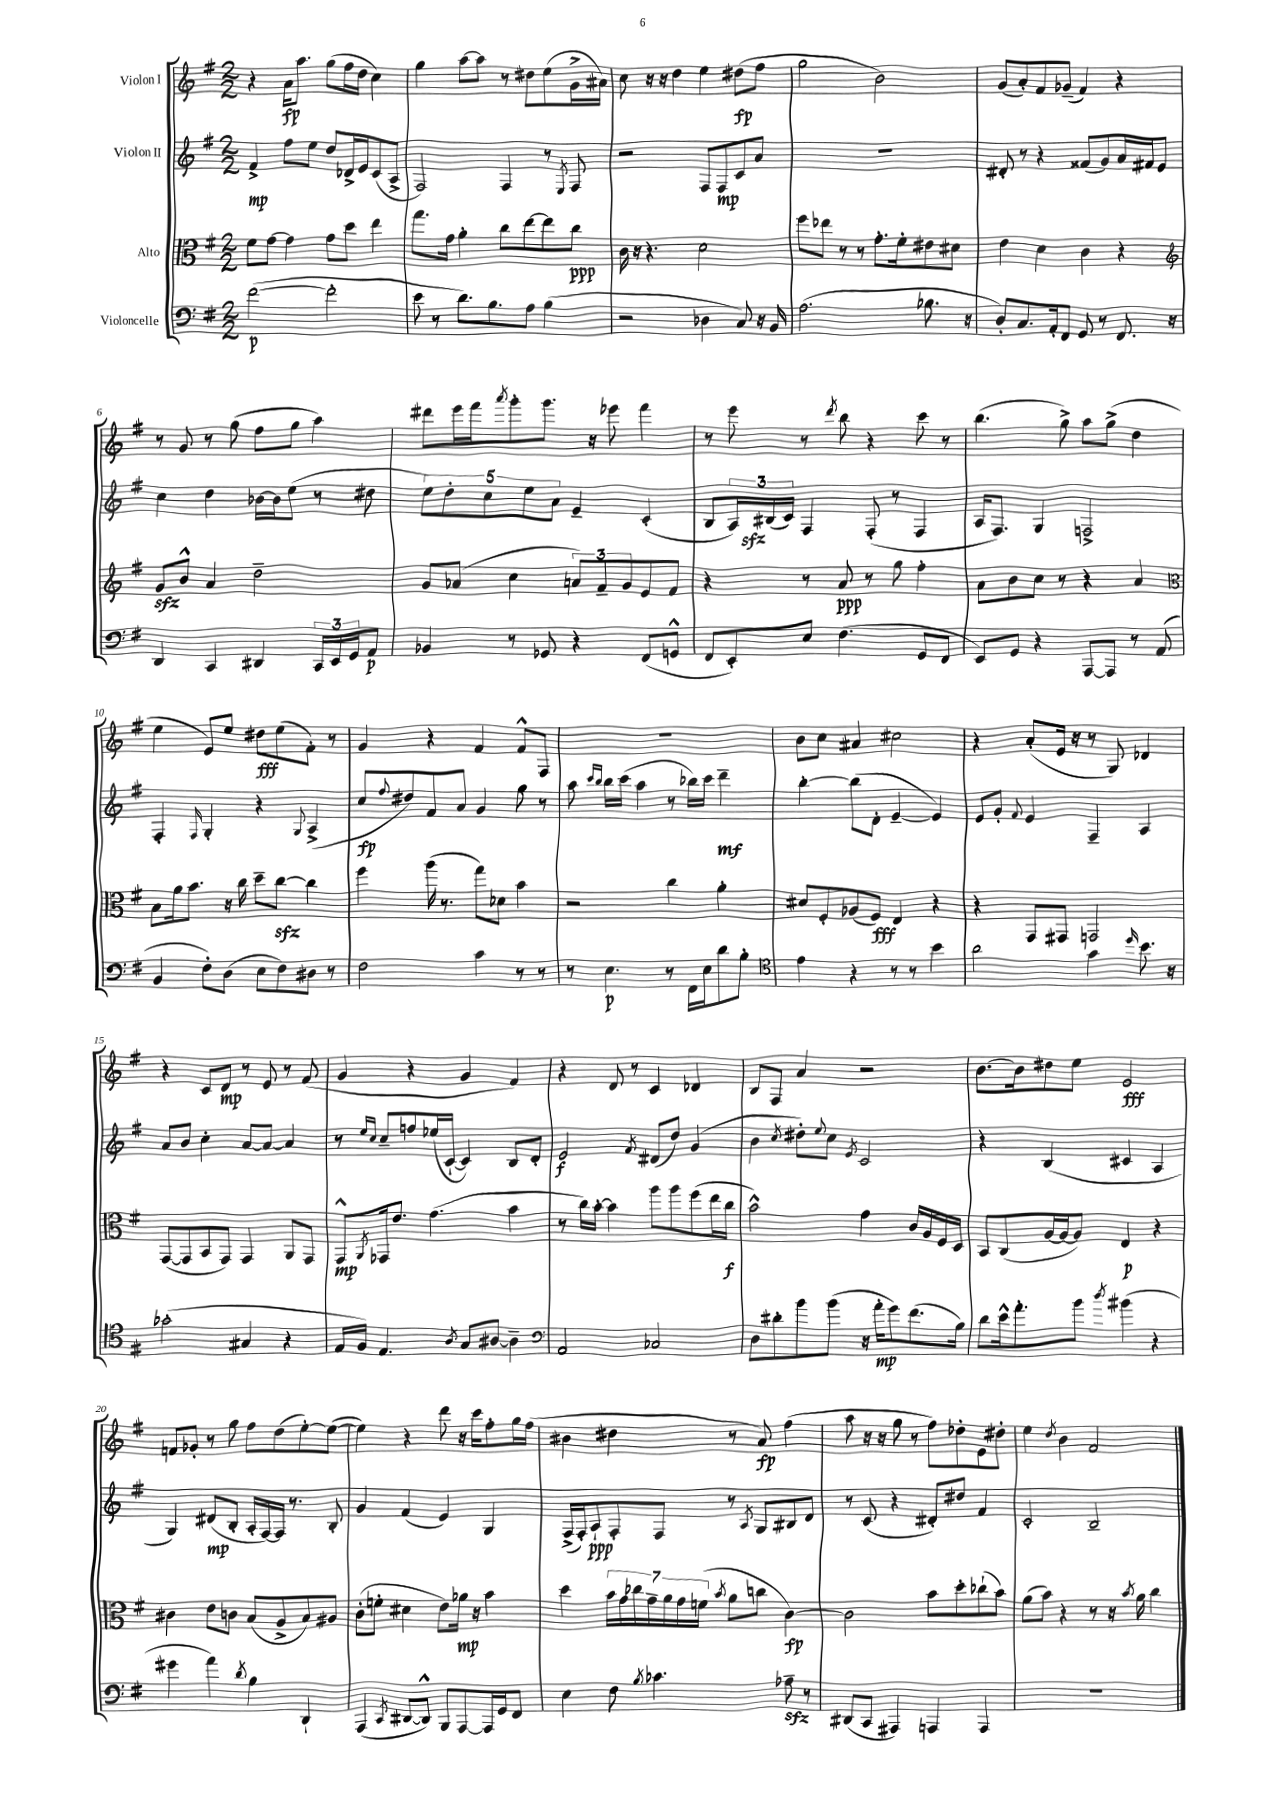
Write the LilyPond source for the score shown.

<<
\new StaffGroup <<
\new Staff = "s0" \with { instrumentName = "Violon I" } {
    \clef treble \key g \major \numericTimeSignature \time 2/2
    r4 a'16\fp a''8. g''8( fis''16 d''16 c''4) |
    g''4 a''8~ a''8 r8 dis''8 e''8( g'16-> ais'16) |
    c''8 r16 r16 d''4 e''4 dis''8\fp( fis''8 |
    g''2 b'2) |
    g'8( a'8-.) fis'8 ges'8--( fis'4) r4 |
    r8 g'8 r8 g''8( fis''8 g''8 a''4) |
    dis'''8 e'''16 fis'''16 \acciaccatura { a'''8 } g'''8-. g'''8. r16 ees'''8 fis'''4 |
    r8 e'''8 r8 \acciaccatura { d'''8 } b''8 r4 c'''8 r8 |
    b''4.( g''8->) a''8 g''8->( d''4 |
    e''4 e'8) e''8 dis''8\fff e''8( fis'8-.) r8 |
    g'4 r4 fis'4 fis'8-^ fis8 |
    R1 |
    b'8 c''8 ais'4 cis''2 |
    r4 a'8-.( e'16 r16 r8 g8) des'4 |
    r4 c'8 d'8\mp r8 e'8 r8 fis'8( |
    g'4 r4 g'4 fis'4) |
    r4 d'8 r8 c'4 des'4 |
    b8 fis8 a'4 r2 |
    b'8.~ b'16 dis''8 e''8 e'2\fff |
    f'8 ges'8-. r8 g''8 fis''8 d''8( e''8~-.) e''8~( |
    e''4) r4 d'''8 r16 c'''16 fis''8-. g''16 fis''16( |
    bis'4 dis''4 r8 a'8\fp) fis''4( |
    a''8 r16 r16 g''8 r8 fis''8) des''8-. e'8 dis''8-. |
    e''4 \acciaccatura { d''8 } b'4 fis'2 \bar "|." |
}
\new Staff = "s1" \with { instrumentName = "Violon II" } {
    \clef treble \key g \major \numericTimeSignature \time 2/2
    fis'4->\mp fis''8 e''8 d''8 des'16-> e'16 c'8( a8-> |
    fis2) fis4 r8 \acciaccatura { e8 } fis8 |
    r2 fis8 fis8\mp c'8 a'8 |
    R1 |
    dis'8-. r8 r4 fisis'8( g'8) a'16 fis'16 e'8 |
    c''4 d''4 bes'16~ bes'16 e''8( r8 dis''8 |
    \tuplet 5/4 { e''8) d''8-. c''8 e''8 a'8 } e'4-- c'4-.( |
    b8 \tuplet 3/2 { a16) bis16\sfz( c'16) } fis4 fis8-.( r8 fis4 |
    a16 fis8.) g4 f2-> |
    fis4-. \grace { fis16 } g4-. r4 \appoggiatura { g8 } a4->( |
    c''8\fp \appoggiatura { fis''8 } dis''8) fis'8 a'8 g'4 g''8 r8 |
    a''8 \grace { c'''16 b''16 } b''16 c'''16( a''4 r8 bes''16) c'''16 d'''4--\mf |
    b''4~-. b''8( d'8-. e'4~-- e'4) |
    e'8 g'8-. \appoggiatura { fis'8 } e'4 fis4-- a4 |
    a'8 b'8 c''4-. a'8~ a'8~ a'4 |
    r8 \grace { e''16 c''16 } c''8-- f''8 ees''16( c'16~-! c'4) b8 d'8-. |
    e'2\f \acciaccatura { fis'8 } dis'8( d''8) g'4( |
    b'4 \acciaccatura { c''8 } dis''8-.) \appoggiatura { e''8 } c''8 \acciaccatura { e'8 } c'2 |
    r4 b4( cis'4 a4 |
    g4) dis'8\mp( b8-. a16-. fis16~) fis16 r8. b8-. |
    g'4 fis'4( e'4) g4 |
    fis16->( fis16-.) a8-!\ppp fis8-. fis8 r8 \acciaccatura { a8 } g8 bis8 d'8 |
    r8 c'8( r4 dis'8-.) dis''8 fis'4 |
    c'2-. b2-- \bar "|." |
}
\new Staff = "s2" \with { instrumentName = "Alto" } {
    \clef alto \key g \major \numericTimeSignature \time 2/2
    fis'8 g'8~ g'4 g'8 d''8 e''4 |
    g''8. g'16 a'4-. c''8 e''8~ e''8 c''8\ppp |
    c'16 r16 r4. d'2 |
    fis''8 ees''8 r8 r8 g'8.-. fis'16-. eis'8 dis'8 |
    e'4 d'4 c'4 r4 |
    \clef treble g'8\sfz b'8-^ a'4 d''2-- |
    g'8 aes'8( c''4 \tuplet 3/2 { a'8) fis'8-- g'8 } e'8 fis'8 |
    r4 r8 a'8\ppp r8 g''8 fis''4-. |
    a'8 b'8 c''8 r8 r4 a'4 |
    \clef alto b8 a'16 b'8. r16 c''16 d''8-- c''8~\sfz c''4 |
    fis''4 a''16( r8. g''8) des'8 b'4 |
    r2 c''4 a'4-. |
    dis'8 fis8-. aes8( fis8\fff) e4 r4 |
    r4 g,8 gis,8 g,2 |
    g,8~( g,8 b,8 g,8) g,4 a,8 g,8 |
    g,8-^\mp \acciaccatura { a,8 } ges,16 e'8. g'4.( b'4 |
    r8 c''16) b'16~-. b'4 a''8 a''8 fis''8( e''16 c''16\f |
    b'2-^) g'4 c'16 a16 fis16 d16 |
    b,8 c8( a16~ a16~ a8) e4\p r4 |
    cis'4 e'8 c'8 b8( a8-> b8) ais8 |
    c'8-.( f'8-. dis'4 e'8) aes'16\mp r16 b'4 |
    d''4 \tuplet 7/4 { b'16 g'16 ces''16 g'16-- a'16 g'16 f'16( } \acciaccatura { b'8 } a'8 c''8 c'4~\fp) |
    c'2 b'8 d''8-. ces''8-!( b'8) |
    a'8( b'8) r4 r8 r16 \acciaccatura { b'8 } a'16 c''4 \bar "|." |
}
\new Staff = "s3" \with { instrumentName = "Violoncelle" } {
    \clef bass \key g \major \numericTimeSignature \time 2/2
    fis'2~\p( fis'2-. |
    e'8 r8 d'8.) b8. a8 b4( |
    r2 des4 c8) r16 b,16 |
    a2.( bes8. r16 |
    d8-.) c8. a,16-. fis,8 g,8 r8 fis,8. r16 |
    d,4 c,4 dis,4 \tuplet 3/2 { c,16 e,16 g,16 } a,8\p |
    bes,4 r8 ges,8 r4 fis,8( g,8-^ |
    fis,8 e,8-.) e8 fis4.( g,8 fis,8 |
    e,8) g,8 r4 a,,8~ a,,8 r8 a,8( |
    b,4 fis8-.) d8( e8 fis8) dis8 r8 |
    fis2 c'4 r8 r8 |
    r8 e4.\p r8 fis,16 e16 d'8 b8-. |
    \clef tenor e'4 r4 r8 r8 b'4 |
    a'2 g'4 \grace { d''16 } b'8. r16 |
    ges'2-.( gis4 r4 |
    e16 fis16) e4. \acciaccatura { a8 } g8 ais8~ ais4-- |
    \clef bass a,2 ces2 |
    d8 dis'8-. b'8 b'8( r16 a'16-.\mp g'8) fis'8.( b16) |
    d'8 e'16-^ a'8.-. b'8 \acciaccatura { d''8 } bis'4( r4 |
    gis'4 a'4) \acciaccatura { d'8 } b4 d,4-! |
    a,,4( \acciaccatura { c,8 } dis,8~ dis,8-^) b,,8 a,,8~ a,,16 g,16 fis,8 |
    e4 fis8 \acciaccatura { b8 } ces'4. aes8--\sfz r8 |
    dis,8( c,8 ais,,4) a,,4 a,,4 |
    R1 \bar "|." |
}
>>
>>
